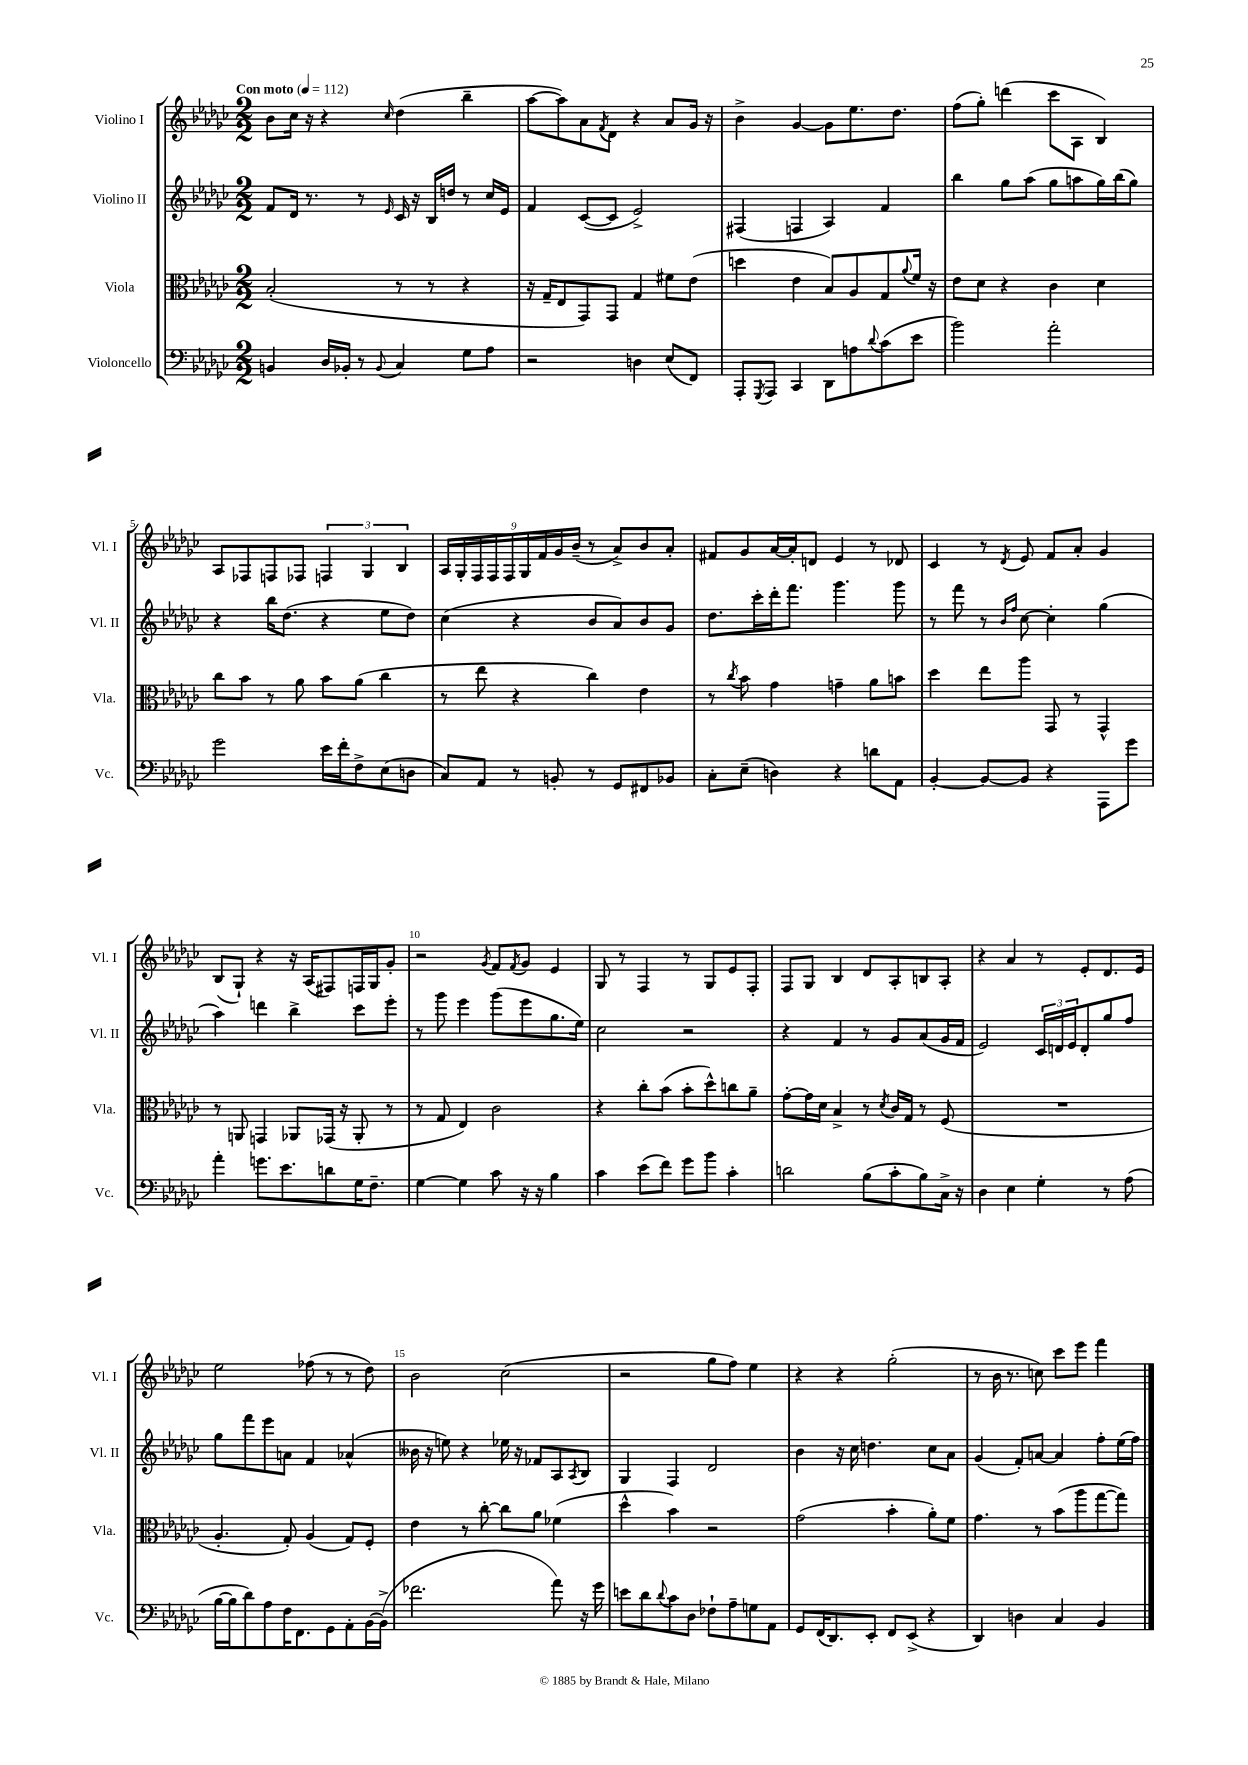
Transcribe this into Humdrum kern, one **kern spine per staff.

**kern	**kern	**kern	**kern
*staff4	*staff3	*staff2	*staff1
*clefF4	*clefC3	*clefG2	*clefG2
*k[b-e-a-d-g-c-]	*k[b-e-a-d-g-c-]	*k[b-e-a-d-g-c-]	*k[b-e-a-d-g-c-]
*M2/2	*M2/2	*M2/2	*M2/2
*MM112	*MM112	*MM112	*MM112
4BB	(2B-'	8f	8b-
.	.	16d-	16cc-
.	.	8.r	16r
16D-	.	.	4r
16BB-'	.	.	.
8r	.	8r	.
8qqBB-	.	16qqe-	16qqcc-
4C-	8r	16c-	(4dd-
.	.	16r	.
.	8r	16B-	.
.	.	16dd	.
8G-	4r	8r	4bb-~
8A-	.	16cc-	.
.	.	16e-	.
=	=	=	=
2r	16r	4f	[8aa-
.	16G-~	.	.
.	8E-	.	8aa-])
.	8GG-)	([8c-	8a-
.	.	.	8qf
.	8GG-	8c-]	8d-
4D	4G-	2e-^)	4r
(8E-	8f#	.	8a-
8FF)	(8e-	.	16g-
.	.	.	16r
=	=	=	=
8AAA-'	4dd	(4F#	4b-^
8qGGG-	.	.	.
8AAA-	.	.	.
4CC-	4e-	4F	[4g-
8DD-	8B-)	4A-)	8g-]
8A	8A-	.	8.ee-
8qqd-	.	.	.
(8c-	8G-	4f	.
.	.	.	8.dd-
.	8qqa-	.	.
8e-	16f	.	.
.	16r	.	.
=	=	=	=
2b-)	8e-	4bb-	(8ff
.	8d-	.	8gg-')
.	4r	8gg-	(4ddd
.	.	(8aa-	.
2a-'	4c-	8gg-	8ccc-
.	.	8aa	8A-
.	4d-	16gg-)	4B-)
.	.	(16bb-	.
.	.	8gg-)	.
=	=	=	=
2g-	8cc-	4r	8A-
.	8b-	.	8F-
.	8r	16bb-	8F
.	.	(8.dd-	.
.	8a-	.	8F-
16e-	8b-	4r	6F
16f'	.	.	.
8F^	(8a-	.	.
.	.	.	6G-
(8E-	4cc-	8ee-	.
.	.	.	6B-
8D	.	8dd-)	.
=	=	=	=
8C-)	8r	(4cc-	18A-
.	.	.	18G-'
.	.	.	18F
8AA-	8ee-	.	.
.	.	.	18F
.	.	.	18F
8r	4r	4r	.
.	.	.	18G-
.	.	.	18f
8BB'	.	.	.
.	.	.	18g-
.	.	.	(18b-~
8r	4cc-)	8b-	8r
8GG-	.	8a-)	8a-^)
8FF#	4e-	8b-	8b-
8BB-	.	8g-	8a-'
=	=	=	=
8C-'	8r	8.dd-	8f#
.	8qcc-	.	.
(8E-~	8b-	.	8g-
.	.	16ccc-'	.
4D)	4g-	16ddd-'	[16a-
.	.	8.fff	16a-']
.	.	.	8d
4r	4g~	4.ggg-	4e-
8d	8a-	.	8r
8AA-	8b	8ggg-	8d-
=	=	=	=
[4BB-'	4dd-	8r	4c-
.	.	8fff	.
8BB-_	8ee-	8r	8r
.	.	16qqb-	.
.	.	16qqff	8qd-
8BB-]	8aa-	[8cc-	8e-
4r	8GG-	4cc-']	8f
.	8r	.	8a-'
8AAA-	4GG-^^	(4gg-	4g-
8g-	.	.	.
=	=	=	=
4a-'	8r	4aa-)	(8B-
.	8AA	.	8G-`)
8.g	4GG	4ddd	4r
8.e-	.	.	.
.	8AA-	4bb-^	16r
.	.	.	(16A-
8d	(16GG-	.	8F#)
.	16r	.	.
16G-	8AA-'	8ccc-	16F
8.F~	.	.	16G-
.	8r	8eee-'	8g-'
=	=	=	=
[4G-	8r	8r	2r
.	8G-	8ggg-	.
4G-]	4E-)	4eee-	.
.	.	.	8qg-
8c-	2c-	(8ggg-	8f
.	.	.	8qf
16r	.	8eee-	8g-
16r	.	.	.
4B-	.	8.gg-	4e-
.	.	16ee-)	.
=	=	=	=
4c-	4r	2cc-	8G-
.	.	.	8r
(8e-	8cc-'	.	4F
8f)	(8b-	.	.
8g-	8b-'	2r	8r
8b-	8dd-^^)	.	8G-
4c-'	8cc	.	8e-
.	8a-~	.	8F'
=	=	=	=
2d	[8g-'	4r	8F
.	16g-]	.	8G-
.	16d-	.	.
.	4B-^	4f	4B-
(8B-	8r	8r	8d-
.	8qd-	.	.
8c-'	16c-	8g-	8A-'
.	16G-	.	.
8B-)	8r	(8a-	8B
16C-^	(8F	16g-	8A-'
16r	.	16f	.
=	=	=	=
4D-	1r	2e-)	4r
4E-	.	.	4a-
4G-'	.	24c-	8r
.	.	24d	.
.	.	24e-	.
.	.	8d'	8e-'
8r	.	8gg-	8.d-
(8A-	.	8ff	.
.	.	.	16e-
=	=	=	=
[16B-	4.A-'	8gg-	2ee-
16B-]	.	.	.
8d-)	.	8fff	.
8A-	.	8eee-	.
16F	8G-')	8a	.
8.FF	.	.	.
.	(4A-	4f	(8ff-
8GG-	.	.	8r
8AA-'	8G-)	(4a-^^	8r
[16BB-	8F'	.	8dd-)
(16BB-^]	.	.	.
=	=	=	=
2.f-	4e-	16b--	2b-
.	.	16r	.
.	.	8ee)	.
.	8r	4r	.
.	[8cc-'	.	.
.	8cc-]	16ee-	(2cc-
.	.	16r	.
.	8a-	8f-	.
8a-)	(4f-	8A-	.
.	.	8qA-	.
16r	.	8B-	.
16g-	.	.	.
=	=	=	=
8e	4dd-^^	4G-	2r
8d-	.	.	.
8qqd-	.	.	.
8c-	4b-)	4F	.
8D-	.	.	.
8F-`	2r	2d-	8gg-
8A-~	.	.	8ff)
8G	.	.	4ee-
8AA-	.	.	.
=	=	=	=
8GG-	(2g-	4b-	4r
(16FF	.	.	.
8.DD-)	.	.	.
.	.	16r	4r
.	.	16cc-	.
8EE-'	.	4.dd	.
8FF	4b-'	.	(2gg-'
(8EE-^	.	.	.
4r	8a-')	8cc-	.
.	8f	8a-	.
=	=	=	=
4DD-)	4.g-	(4g-	8r
.	.	.	16b-
.	.	.	8.r
4D	.	8f')	.
.	8r	[8a	8cc)
4C-	(8b-	4a]	8ccc-
.	8aa-	.	8eee-
4BB-	[8gg-	8ff'	4fff
.	8gg-])	(16ee-	.
.	.	16ff)	.
==	==	==	==
*-	*-	*-	*-
